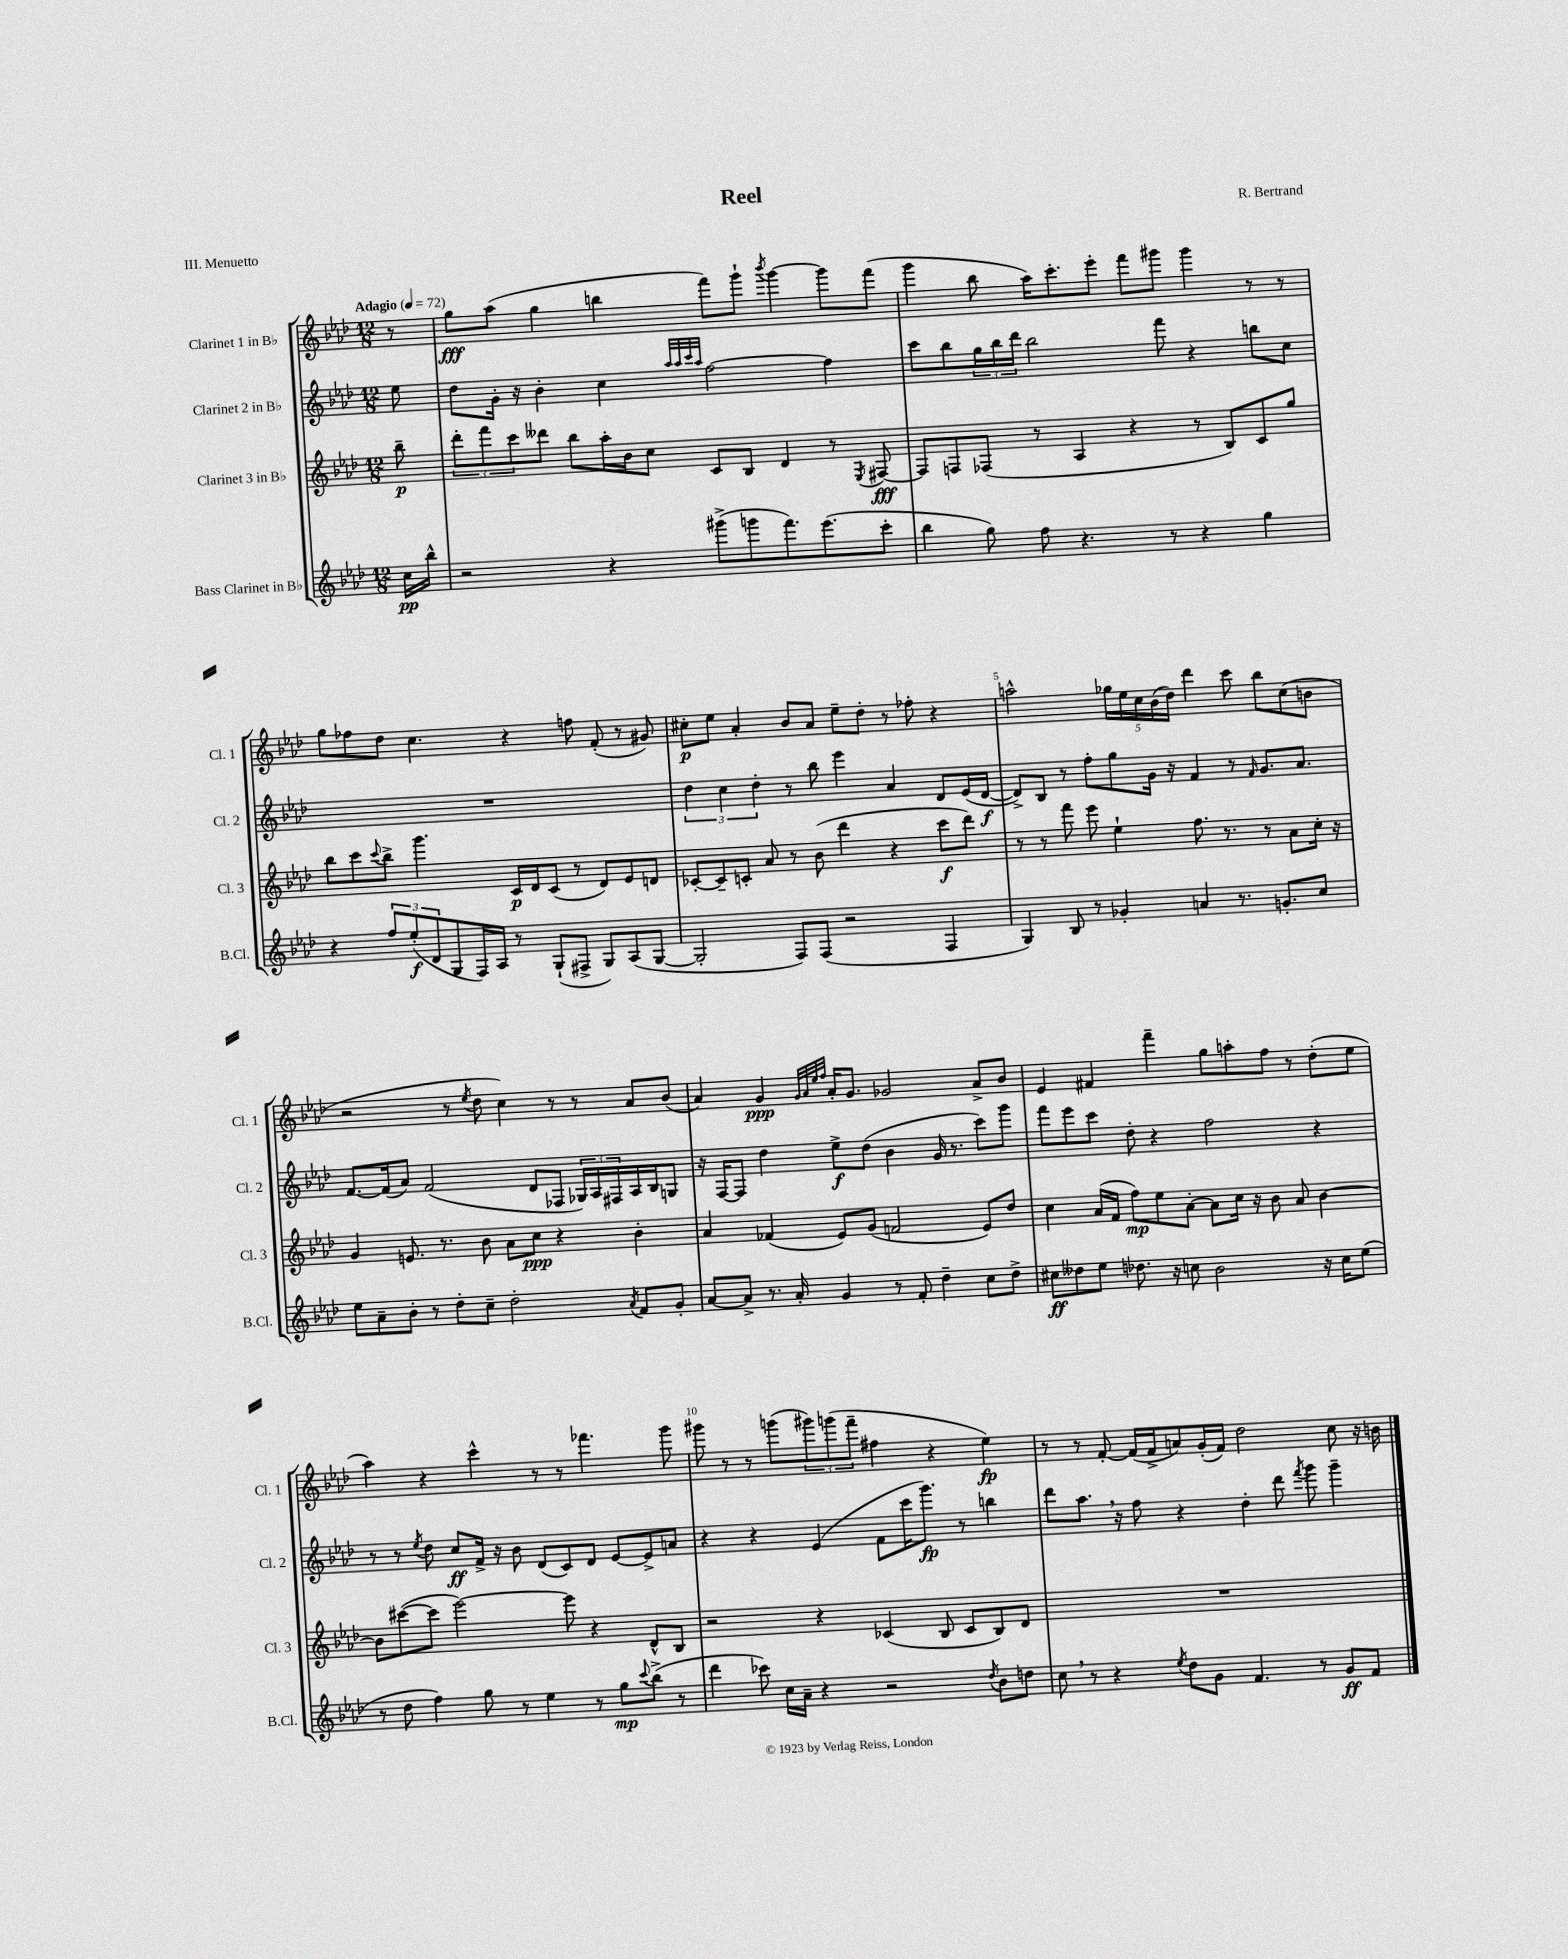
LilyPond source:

\header { title = "Reel" composer = "R. Bertrand" piece = "III. Menuetto" }
<<
\new StaffGroup <<
\new Staff = "s0" \with { instrumentName = "Clarinet 1 in Bb" shortInstrumentName = "Cl. 1" } {
    \clef treble \key aes \major \numericTimeSignature \time 12/8 \partial 8 \tempo "Adagio" 4 = 72
    r8 |
    g''8\fff aes''8( g''4 b''4 f'''8) g'''8-! \acciaccatura { bes'''8 } g'''4~ g'''8 f'''8( |
    g'''4 bes''8 aes''16) c'''8.-. ees'''8-. f'''8 gis'''8 gis'''4 r8 r8 |
    g''8 fes''8 des''8 c''4. r4 f''8 f'8-.( r8 gis'8) |
    cis''8-.\p ees''8 aes'4-. bes'8 aes'8 ees''8-- des''8-. r8 fes''8-. r4 |
    a''2-^ \tuplet 5/4 { ges''16 ees''16 c''16 bes'16( des''16) } des'''4 c'''8 bes''8 c''8( b'8 |
    r2 r8 \acciaccatura { ees''8 } des''8 c''4) r8 r8 aes'8 bes'8( |
    aes'4) g'4\ppp \grace { g'32 aes'32 ees''32 f''32 } aes'16-. g'8. ges'2 aes'8-> bes'8 |
    ees'4 fis'4 f'''4-- g''8 a''8-. f''8 r8 des''8-.( ees''8 |
    aes''4) r4 c'''4-^ r8 r8 fes'''4. g'''8 |
    gis'''8 r8 r8 g'''8( \tuplet 3/2 { gis'''8) g'''8( f'''8-- } fis''4 r4 ees''4\fp) |
    r8 r8 f'8~-. f'16( f'16-> a'8) g'16-.( f'16) des''2 c''8 r16 b'16 \bar "|." |
}
\new Staff = "s1" \with { instrumentName = "Clarinet 2 in Bb" shortInstrumentName = "Cl. 2" } {
    \clef treble \key aes \major \numericTimeSignature \time 12/8 \partial 8
    ees''8 |
    des''8 g'16-. r16 bes'4-. c''4 \grace { aes''32 aes''32 c'''32 aes''32 } f''2~ f''4 |
    c'''8 bes''8 \tuplet 3/2 { g''16 bes''16 des'''16 } bes''2 f'''8 r4 b''8 c''8 |
    R1. |
    \tuplet 3/2 { des''4 c''4 des''4-. } r8 bes''8 ees'''4 aes'4 des'8 ees'16( des'16~\f |
    des'8->) bes8 r8 f''8-. g''8 g'16 r16 f'4 r8 \grace { f'16 } g'8. aes'8. |
    f'8.~ f'16( aes'8) f'2( des'8 fes8 \tuplet 3/2 { ges16) aes16 fis16 } aes16 bes16 g8 |
    r16 f16~ f8 des''4 ees''8->\f des''8( bes'4 g'16 r8. c'''8) g'''8 |
    f'''8 ees'''8 c'''8 des''8-. r4 f''2 r4 |
    r8 r8 \acciaccatura { ees''8 } des''8 c''8\ff f'16-> r16 bes'8 des'8( c'8) des'8 ees'8~ ees'8-> a'8 |
    r4 r4 ees'4( f'8 c'''16 g'''8.\fp) r8 b''4 |
    des'''8 aes''8. \breathe r16 f''8 r4 des''4-. des'''8 \acciaccatura { f'''8 } g'''8 g'''4-- \bar "|." |
}
\new Staff = "s2" \with { instrumentName = "Clarinet 3 in Bb" shortInstrumentName = "Cl. 3" } {
    \clef treble \key aes \major \numericTimeSignature \time 12/8 \partial 8
    bes''8--\p |
    \tuplet 3/2 { des'''8-. f'''8 c'''8 } deses'''8 bes''8 aes''16-. bes'16 c''8 c'8 bes8 des'4 r8 \acciaccatura { ees8 } fis8~\fff |
    fis8 f8 fes8( r8 aes4 r4 r8 bes8) c'8 g''8 |
    bes''8 c'''8 \appoggiatura { c'''8 } bes''8-> g'''4. c'16\p des'16 c'8( r8 des'8) ees'8 d'8 |
    ces'8~-. ces'8-- c'8-. aes'8 r8 bes'8( des'''4 r4 c'''8\f des'''8) |
    r8 r8 f'''8 ees'''8 ees''4-! f''8. r8. r8 aes'8 c''16-. r16 |
    g'4 e'8. r8. bes'8 aes'8 c''8\ppp r4 bes'4-. |
    aes'4 fes'4( ees'8) g'8( f'2 ees'8) des''8 |
    c''4 aes'16( f'16 f''8\mp) ees''8 aes'8~-. aes'8 c''16 r16 bes'8 aes'8 bes'4~ |
    bes'8 cis'''8~( cis'''8 ees'''2~) ees'''8 r4 des'8-^ bes8 |
    r2 r4 ces'4( bes8 ces'8 bes8) des'8 |
    R1. \bar "|." |
}
\new Staff = "s3" \with { instrumentName = "Bass Clarinet in Bb" shortInstrumentName = "B.Cl." } {
    \clef treble \key aes \major \numericTimeSignature \time 12/8 \partial 8
    c''16\pp bes''16-^ |
    r2 r4 gis'''8->( g'''8 f'''8.) ees'''8.( c'''8-. |
    bes''4 g''8) f''8 r4. r8 r4 g''4 |
    r4 \tuplet 3/2 { f''8 ees''8-.\f( des'8 } g8 f16) aes16 r8 g8-!( fis8-> g8) aes8( g8~ |
    g2-. f8) f8( r2 f4 |
    g4) bes8 r8 ges'4-. a'4 r8. g'8.-. c''8 |
    ees''8 aes'8-- bes'8-. r8 des''8-. c''8-- des''2-. \acciaccatura { aes'8 } f'8 g'8-. |
    aes'8~ aes'8-> r8. aes'16-. g'4 r8 f'8-. des''4-- c''8 des''8-> |
    cis''8\ff deses''8 ees''8 des''8. r16 c''8 bes'2 r16 c''16 ees''8( |
    r8 des''8 f''4) g''8 r8 ees''4 r8 g''8\mp \appoggiatura { c'''8 } bes''8->( r8 |
    des'''4 ces'''8) c''16 aes'16-- r4 r2 \acciaccatura { des''8 } bes'8 d''8 |
    c''8 \breathe r8 r4 \acciaccatura { ees''8 } des''8 g'8 f'4. r8 g'8\ff f'8 \bar "|." |
}
>>
>>
\layout { \context { \Score \override BarNumber.break-visibility = ##(#f #t #t) barNumberVisibility = #(every-nth-bar-number-visible 5) } }
